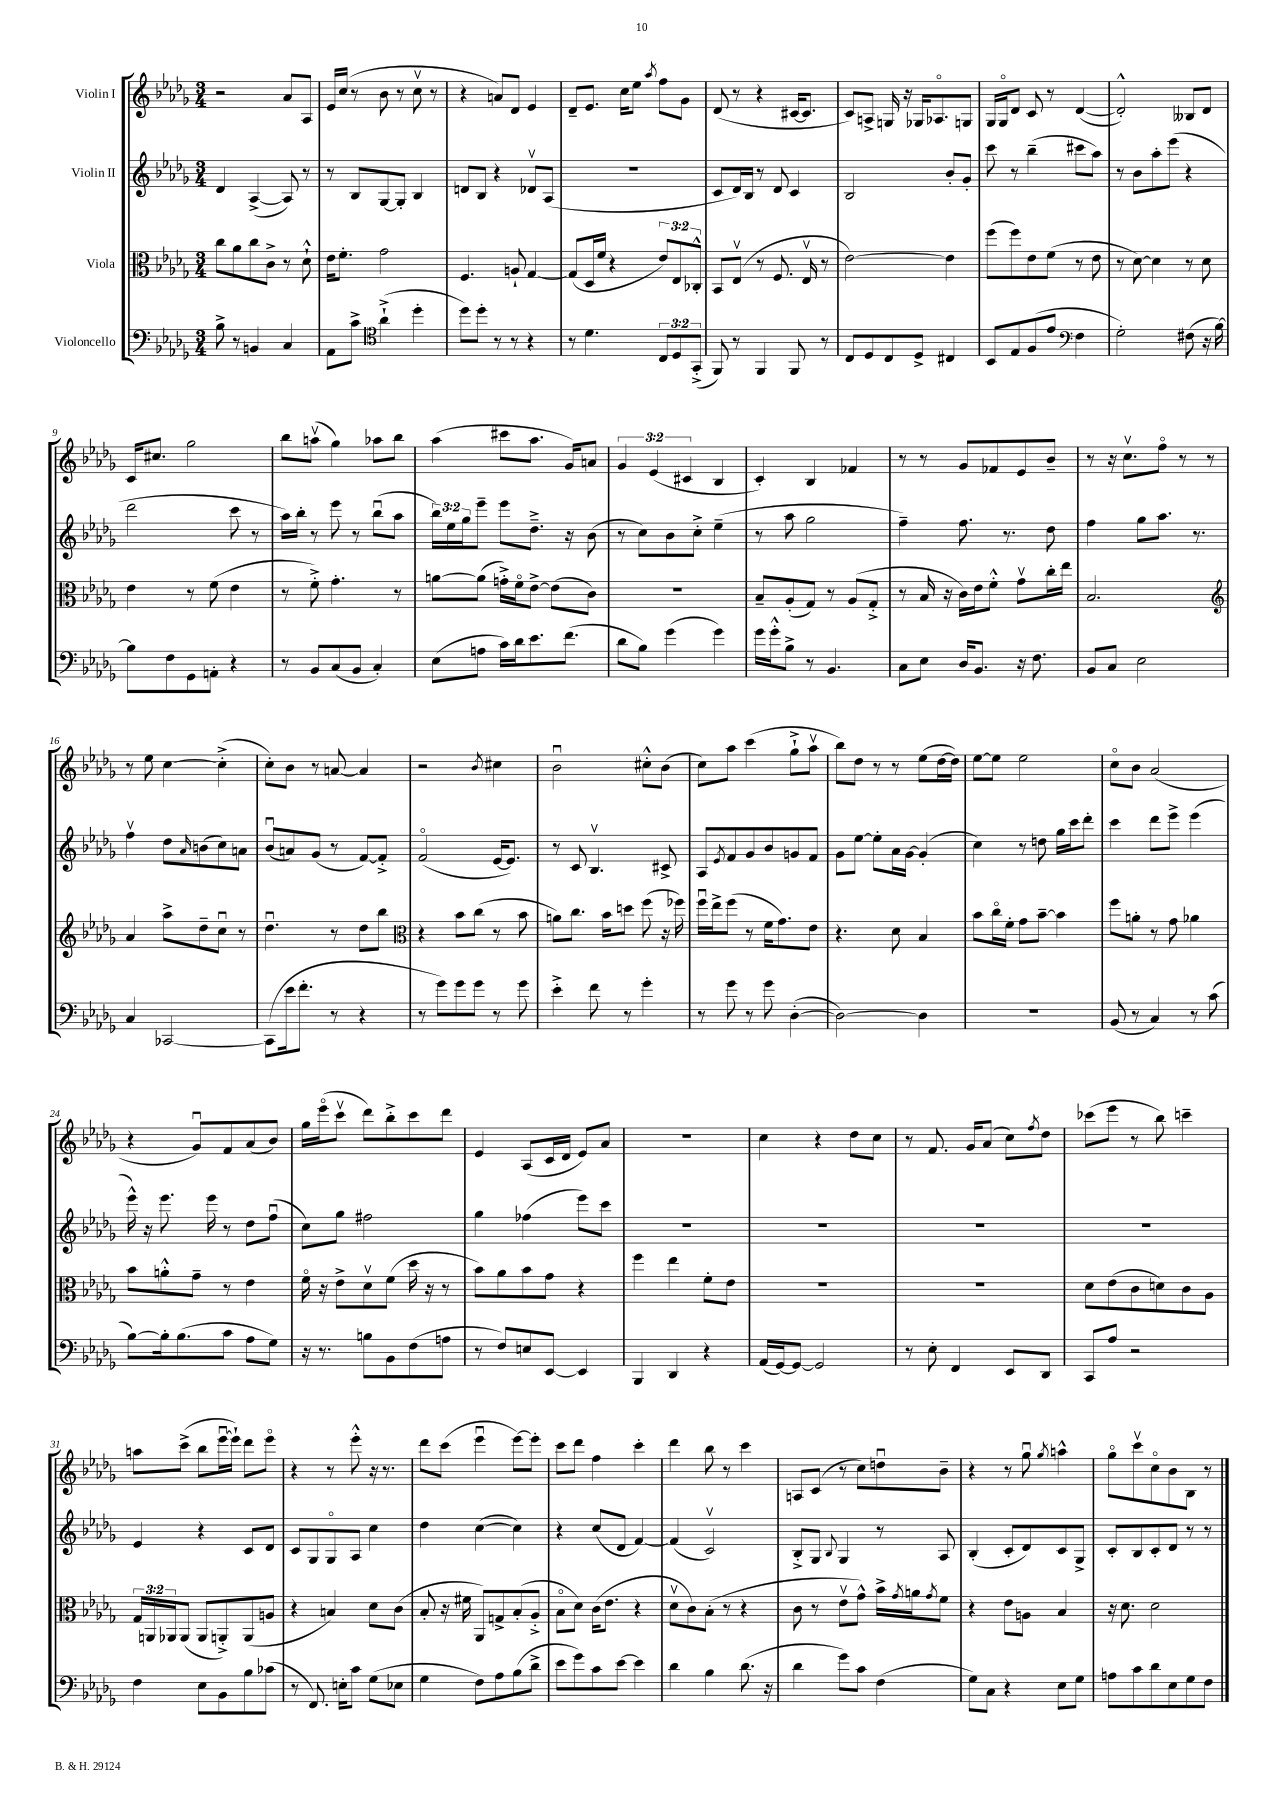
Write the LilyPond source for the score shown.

<<
\new StaffGroup <<
\new Staff = "s0" \with { instrumentName = "Violin I" } {
    \clef treble \key des \major \numericTimeSignature \time 3/4 \override Staff.TupletNumber.text = #tuplet-number::calc-fraction-text
    r2 aes'8 aes8 |
    ees'16 c''16( r8 bes'8 r8 c''8\upbow r8 |
    r4 a'8) des'8 ees'4 |
    des'8-- ees'8. c''16 ees''8 \acciaccatura { aes''8 } f''8 ges'8 |
    des'8( r8 r4 cis'16~ cis'8. |
    c'8) a8-> g16 r16 ges16 aes8.\flageolet g8 |
    ges16 ges16\flageolet des'8 c'8 r8 des'4~( |
    des'2-.-^) beses8 des'8 |
    c'16 cis''8. ges''2 |
    bes''8 a''8\upbow( ges''4) aes''8 bes''8 |
    aes''4( cis'''8 aes''8. ges'16) a'8 |
    \tuplet 3/2 { ges'4 ees'4( cis'4 } bes4 |
    c'4-.) bes4 fes'4 |
    r8 r8 ges'8 fes'8 ees'8 bes'8-- |
    r8 r16 c''8.\upbow f''8\flageolet r8 r8 |
    r8 ees''8 c''4~ c''4-.->( |
    c''8-.) bes'8 r8 a'8~ a'4 |
    r2 \acciaccatura { bes'8 } cis''4 |
    bes'2\downbow cis''8-.-^ bes'8( |
    c''8) aes''8 c'''4( ges''8-!-> aes''8\upbow |
    bes''8) des''8 r8 r8 ees''8( des''16~ des''16) |
    ees''8~ ees''8 ees''2 |
    c''8\flageolet bes'8 aes'2( |
    r4 ges'8\downbow) f'8 aes'8( bes'8) |
    ges''16 ees'''16\flageolet( c'''8\upbow des'''8) bes''8-.-> c'''8 des'''8 |
    ees'4 aes8( c'16 des'16 ees'8) aes'8 |
    R2. |
    c''4 r4 des''8 c''8 |
    r8 f'8. ges'16 aes'8( c''8) \acciaccatura { f''8 } des''8 |
    ces'''8( ees'''8 r8 bes''8) c'''4-- |
    a''8 c'''8->( bes''8 ees'''16~\downbow ees'''16-!) des'''8 ees'''8\flageolet |
    r4 r8 ees'''8-.-^ r16 r8. |
    des'''8 c'''8( ees'''4\downbow ees'''8~) ees'''8-. |
    c'''8 des'''8 f''4 c'''4-. |
    des'''4 bes''8 r8 c'''4 |
    a8 c'8( r8 c''8) d''8\downbow bes'8-- |
    r4 r8 ges''8\downbow \acciaccatura { ges''8 } a''4-^ |
    ges''8\flageolet c'''8\upbow c''8\flageolet bes'8 bes8 r8 \bar "|." |
}
\new Staff = "s1" \with { instrumentName = "Violin II" } {
    \clef treble \key des \major \numericTimeSignature \time 3/4 \override Staff.TupletNumber.text = #tuplet-number::calc-fraction-text
    des'4 aes4~->( aes8) r8 |
    r8 bes8 ges8~ ges8-. bes4 |
    d'8 bes8 r4 des'8\upbow aes8( |
    R2. |
    c'8 des'16) bes16 r8 des'8 c'4 |
    bes2 bes'8-. ges'8-. |
    c'''8 r8 bes''4--( cis'''8 aes''8) |
    r8 bes'8 aes''8-. ees'''8( r4 |
    des'''2 c'''8 r8 |
    aes''16) bes''16-. r8 ees'''8 r8 bes''8\downbow( aes''8 |
    \tuplet 3/2 { bes''16) ees''16 ges''16 } ees'''8-- ees'''8 des''8.---> r16 bes'8( |
    r8 c''8) bes'8 c''8-.-> ees''4--( |
    r8 aes''8 ges''2 |
    f''4--) f''8. r8. des''8 |
    f''4 ges''8 aes''8. r8. |
    f''4\upbow des''8 \grace { aes'16 } b'8( c''8) a'8 |
    bes'8\downbow( a'8) ges'8( r8 f'8~) f'8-.-> |
    f'2\flageolet( ees'16~ ees'8.) |
    r8 c'8 bes4.\upbow cis'8-> |
    aes8 \acciaccatura { ees'8 } f'8 ges'8 bes'8 g'8 f'8 |
    ges'8 ees''8~ ees''8-. aes'16 ges'16~ ges'4-.( |
    c''4) r8 d''8 ges''16 c'''16 des'''8-. |
    c'''4 des'''8 ees'''8-> ees'''4( |
    ees'''16-^) r16 ees'''8. ees'''16 r8 des''8 f''8\downbow( |
    c''8) ges''8 fis''2 |
    ges''4 fes''4( ees'''8) c'''8 |
    R2. |
    R2. |
    R2. |
    R2. |
    ees'4 r4 c'8 des'8 |
    c'8 ges8 ges8\flageolet aes8 c''4 |
    des''4 c''4~( c''4) |
    r4 c''8( des'8 f'4~) |
    f'4( c'2\upbow) |
    bes8-.-> ges8 \appoggiatura { bes8 } ges4 r8 aes8 |
    bes4-.( c'8-. des'8) c'8 ges8-> |
    c'8-. bes8 c'8-. des'8 r8 r8 \bar "|." |
}
\new Staff = "s2" \with { instrumentName = "Viola" } {
    \clef alto \key des \major \numericTimeSignature \time 3/4 \override Staff.TupletNumber.text = #tuplet-number::calc-fraction-text
    c''8 aes'8 c''8 c'8-> r8 des'8-!-^ |
    ees'16 f'8.-. ges'2 |
    f4. a8-! ges4~ |
    ges8( des16 f'16 r4 \tuplet 3/2 { ees'8) ees8 ces8-.-^ } |
    bes,8 ees8\upbow( r8 f8. ees16\upbow r8 |
    ees'2~) ees'4 |
    f''8( f''8) ees'8 f'8( r8 ees'8 |
    r8 des'8~) des'4 r8 des'8 |
    ees'4 r8 f'8( ees'4 |
    r8 f'8-.->) ges'4.-. r8 |
    a'8~ a'8( g'16-.->) f'16\flageolet ees'8~-> ees'8( c'8) |
    R2. |
    bes8-- aes8-.( ges8) r8 aes8( ges8-.-> |
    r8 bes16 r16 c'16) ees'16 f'8-.-^ ges'8\upbow c''16-. ees''16 |
    bes2. |
    \clef treble aes'4 aes''8-> des''8-- c''8\downbow r8 |
    des''4.\downbow r8 des''8 bes''8 |
    \clef alto r4 bes'8 c''8( r8 bes'8 |
    a'8) c''8. bes'16 d''8 f''8( r16 fes''16) |
    f''16\downbow ees''16-> f''8( r8 f'16 ges'8.) ees'8 |
    r4. des'8 bes4 |
    bes'8 c''16\flageolet f'16-. ges'8 bes'8~-- bes'4 |
    f''8 a'8-. r8 ges'8 aes'4 |
    bes'8 a'8-.-^ ges'8-- r8 ees'4 |
    f'16\flageolet r16 ees'8-> des'8\upbow f'8( des''16 r16 r8 |
    bes'8) aes'8 bes'8 ges'8 r4 |
    f''4 ees''4 f'8-. ees'8 |
    R2. |
    R2. |
    des'8 ees'8( c'8 d'8) c'8 aes8 |
    \tuplet 3/2 { ges16 a,16 aes,16 } aes,8( aes,8 a,8-.->) a,8( a8 |
    r4 b4) des'8 c'8( |
    bes8-. r16 fis'16 aes,8) g8-> bes8-.( aes8-.-> |
    bes8\flageolet des'8) c'16( ees'8. r4 |
    des'8\upbow c'8) bes8-.( r8 r4 |
    c'8 r8 ees'8\upbow ges'8-^) bes'16-> \acciaccatura { ges'8 } a'16 \acciaccatura { ges'8 } f'8 |
    r4 ees'8 a8 bes4 |
    r16 des'8. des'2 \bar "|." |
}
\new Staff = "s3" \with { instrumentName = "Violoncello" } {
    \clef bass \key des \major \numericTimeSignature \time 3/4 \override Staff.TupletNumber.text = #tuplet-number::calc-fraction-text
    bes8-> r8 b,4 c4 |
    aes,8 c'8-> \clef tenor aes'4-!->( des''4-. |
    des''8) des''8-. r8 r8 r4 |
    r8 des'4. \tuplet 3/2 { c8 des8 ges,8-.->( } |
    f,8) r8 f,4 f,8 r8 |
    c8 des8 c8 des8-> cis4 |
    bes,8 ees8 f8( ees'8 \clef bass f4 |
    ges2-.) fis8( r16 bes16~) |
    bes8 f8 ges,8 a,8-. r4 |
    r8 bes,8 c8( bes,8 c4-.) |
    ees8( a8 c'16) des'16 ees'8. f'8.( |
    des'8 bes8) ges'4( ges'4) |
    ges'16 ges'16-.-^ bes8-> r8 bes,4. |
    c8 ees8 des16 bes,8. r16 f8. |
    bes,8 c8 ees2 |
    c4 ces,2~ |
    ces,8( ees'16 f'8.-. r8 r4 |
    r8 ges'8) ges'8 ges'8 r8 ges'8 |
    ees'4-.-> f'8 r8 ges'4-. |
    r8 ges'8 r8 ges'8 des4~-.( |
    des2~) des4 |
    R2. |
    bes,8( r8 c4) r8 c'8( |
    bes8~) bes16-. bes8.( c'8 aes8 ges8) |
    r16 r8. b8 bes,8 f8( a8 |
    r8 f8) e8 ees,8~ ees,4 |
    bes,,4 des,4 r4 |
    aes,16( ges,16~) ges,8~ ges,2 |
    r8 ees8-. f,4 ees,8 des,8 |
    c,8 aes8 r2 |
    f4 ees8 bes,8 bes8 ces'8( |
    r8 f,8.) e16-. c'8 ges8( ees8 |
    ges4 f8) aes8 bes8( des'8-> |
    ees'8 ges'8) c'8 ees'8~ ees'4 |
    des'4 bes4 des'8.( r16 |
    des'4 ges'8) c'8 f4( |
    ges8) c8 r4 ees8 ges8 |
    a8 c'8 des'8 ees8 ges8 f8 \bar "|." |
}
>>
>>
